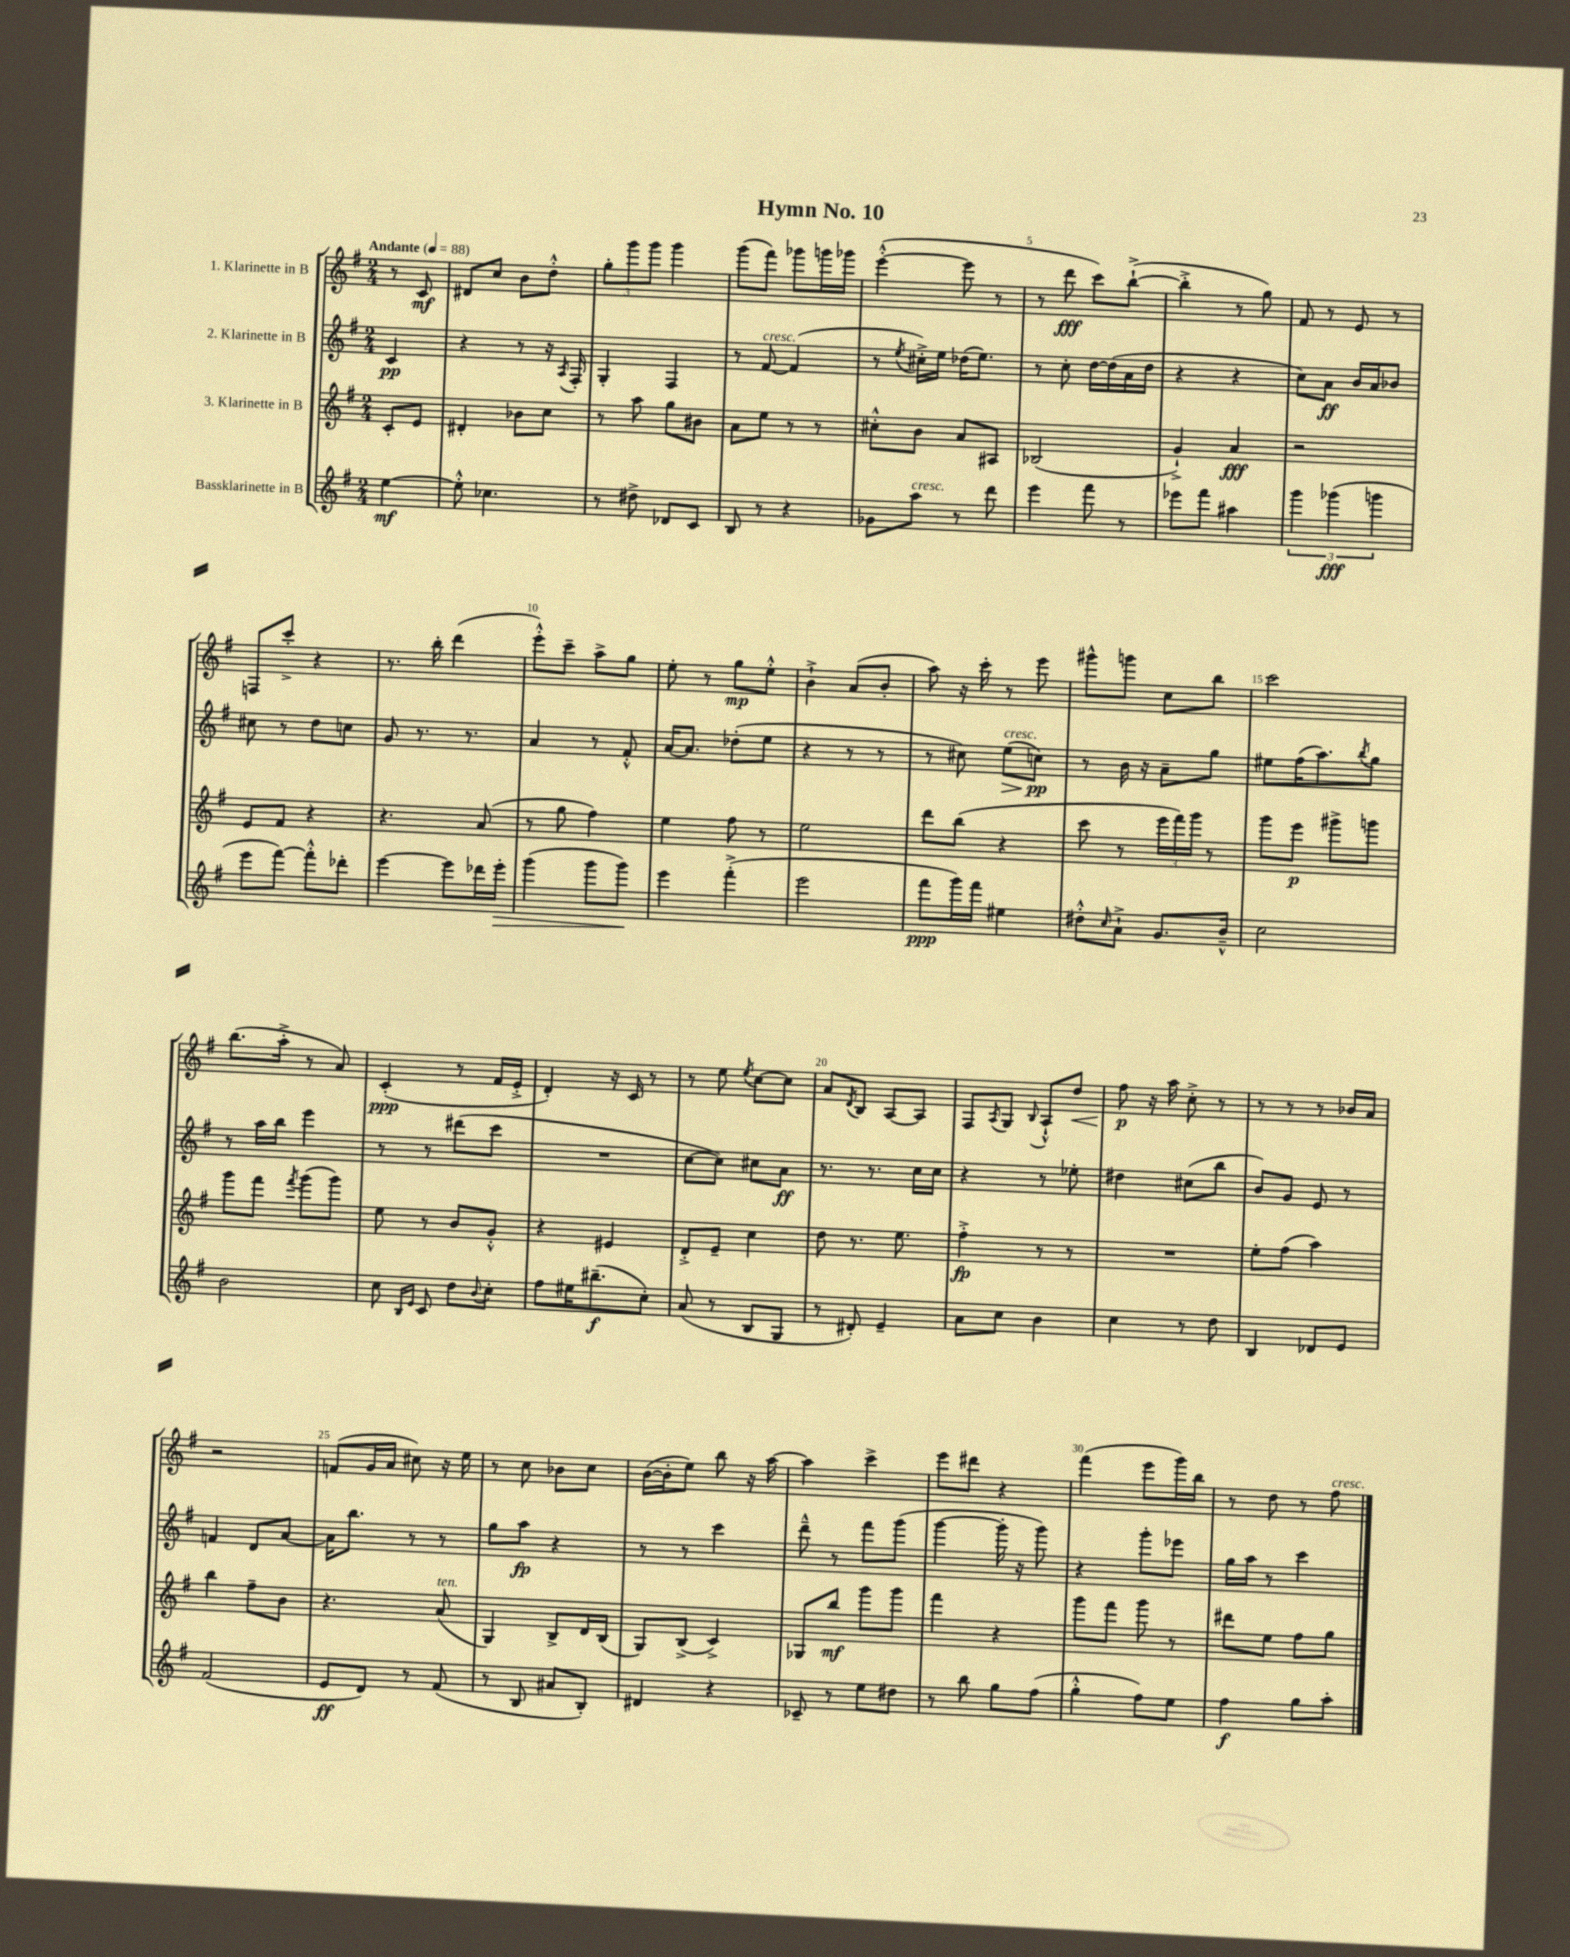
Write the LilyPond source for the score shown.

\header { title = "Hymn No. 10" }
<<
\new StaffGroup <<
\new Staff = "s0" \with { instrumentName = "1. Klarinette in B" } {
    \clef treble \key g \major \numericTimeSignature \time 2/4 \partial 4 \tempo "Andante" 4 = 88
    r8 c'8\mf |
    dis'8 c''8 b'8 d''8-.-^ |
    \tuplet 3/2 { g''8-. g'''8 g'''8 } g'''4 |
    g'''8( fis'''8) ges'''8 g'''16 ges'''16 |
    e'''4~-.-^( e'''8 r8 |
    r8 d'''8\fff c'''8) b''8~-!->( |
    b''4-.-> r8 g''8) |
    fis'8 r8 e'8 r8 |
    f8 c'''8-.-> r4 |
    r8. b''16-. d'''4( |
    e'''8-.-^) c'''8-- a''8-> g''8 |
    e''8-. r8 g''8\mp e''8-.-^ |
    b'4-!-> a'8( b'8-. |
    a''8) r16 c'''16-. r8 e'''8 |
    gis'''8-^ g'''8 c''8 b''8 |
    c'''2 |
    b''8.( a''16-.-> r8 a'8) |
    c'4-.\ppp( r8 fis'16 e'16-.-> |
    d'4-.) r16 c'16 r8 |
    r8 e''8 \acciaccatura { e''8 } c''8~ c''8 |
    a'8 \acciaccatura { d'8 } b8 a8~ a8 |
    fis8 \acciaccatura { a8 } g8 \appoggiatura { b8 } a8-!-^ d''8\< |
    fis''8\p\! r16 a''16 c''8-.-> r8 |
    r8 r8 r8 bes'16 a'16 |
    r2 |
    f'8( g'16 a'16 cis''8) r16 e''16 |
    r8 c''8 bes'8 c''8 |
    b'16~( b'16-. e''8) b''8 r16 a''16~ |
    a''4 c'''4-> |
    e'''8 dis'''8 r4 |
    fis'''4( e'''8 g'''16) b''16 |
    r8 d''8 r8 fis''8^\markup { \italic "cresc." } \bar "|." |
}
\new Staff = "s1" \with { instrumentName = "2. Klarinette in B" } {
    \clef treble \key g \major \numericTimeSignature \time 2/4 \partial 4
    c'4\pp |
    r4 r8 r16 \acciaccatura { a8 } fis16-. |
    g4-. fis4 |
    r8 fis'8~^\markup { \italic "cresc." } fis'4( |
    r8 \acciaccatura { e''8 } cis''16-.->) e''16 des''16( e''8.) |
    r8 c''8-. d''16~ d''16( a'16 d''16 |
    r4 r4 |
    c''8) a'8\ff b'16 a'16 bes'8 |
    cis''8 r8 d''8 c''8 |
    g'8 r8. r8. |
    a'4 r8 fis'8-.-^ |
    a'16~ a'8. des''8-.( e''8 |
    r4 r8 r8 |
    r8 cis''8) e''8\>^\markup { \italic "cresc." }( c''8\pp\!) |
    r8 b'16 r16 a'8-- g''8 |
    eis''8 fis''16( a''8.) \acciaccatura { b''8 } g''8 |
    r8 a''16 b''16 e'''4 |
    r8 r8 dis'''8( c'''8 |
    R2 |
    c''8~ c''8) cis''8 a'8\ff |
    r8. r8. c''16 c''16 |
    r4 r8 ees''8-. |
    dis''4 cis''8( b''8 |
    b'8) g'8 e'8 r8 |
    f'4 d'8 a'8~ |
    a'16 b''8. r8 r8 |
    g''8 a''8\fp r4 |
    r8 r8 c'''4 |
    d'''8---^ r8 fis'''8 g'''8( |
    g'''4~ g'''16-. r16 g'''8) |
    r4 g'''8-. ees'''8 |
    g''16 a''16 r8 c'''4 \bar "|." |
}
\new Staff = "s2" \with { instrumentName = "3. Klarinette in B" } {
    \clef treble \key g \major \numericTimeSignature \time 2/4 \partial 4
    c'8-. e'8 |
    dis'4-. bes'8 c''8 |
    r8 a''8 g''8 bis'8 |
    a'8 e''8 r8 r8 |
    cis''8-.-^ b'8 a'8 ais8 |
    bes2( |
    g'4-!->) a'4\fff |
    r2 |
    e'8 fis'8 r4 |
    r4. a'8( |
    r8 g''8 fis''4) |
    e''4 fis''8 r8 |
    e''2 |
    d'''8 b''8( r4 |
    c'''8 r8 \tuplet 3/2 { e'''16 fis'''16) g'''16 } r8 |
    g'''8 e'''8\p gis'''8-> g'''8 |
    g'''8 fis'''8 \acciaccatura { fis'''8 } g'''8( g'''8) |
    e''8 r8 b'8 g'8-.-^ |
    r4 eis'4 |
    d'8-.-> e'8-- c''4 |
    d''8 r8. e''8. |
    fis''4-.->\fp r8 r8 |
    R2 |
    e''8-. fis''8( a''4) |
    b''4 fis''8-- b'8 |
    r4. a'8^\markup { \italic "ten." }( |
    g4) b8-> d'16 b16( |
    g8) b8->( c'4->) |
    ges8 b''8\mf g'''8 g'''8 |
    fis'''4 r4 |
    g'''8 fis'''8 g'''8 r8 |
    dis'''8 e''8 fis''8 g''8 \bar "|." |
}
\new Staff = "s3" \with { instrumentName = "Bassklarinette in B" } {
    \clef treble \key g \major \numericTimeSignature \time 2/4 \partial 4
    e''4~\mf |
    e''8-.-^ ces''4. |
    r8 dis''8-> des'8 c'8 |
    b8 r8 r4 |
    ges'8 a''8^\markup { \italic "cresc." } r8 d'''8 |
    e'''4 fis'''8 r8 |
    ees'''8 fis'''8 ais''4 |
    \tuplet 3/2 { g'''4 ges'''4\fff( g'''4 } |
    e'''8 fis'''8~) fis'''8-.-^ des'''8-. |
    e'''4~ e'''8 des'''16 e'''16-.\> |
    g'''4( g'''8 g'''8\!) |
    e'''4 fis'''4-.->( |
    e'''2 |
    fis'''8\ppp g'''16) fis'''16 eis''4 |
    dis''8-.-^ \grace { c''16 } a'8-!-> g'8. b'16---^ |
    c''2 |
    b'2 |
    c''8 \grace { b16 e'16 } c'8 d''8 \appoggiatura { b'8 } c''8-. |
    fis''8 eis''16 bis''8.--\f( c''8-.) |
    a'8( r8 b8 g8 |
    r8 dis'8-.) e'4-- |
    a'8 c''8 b'4 |
    c''4 r8 d''8 |
    b4 des'8 e'8 |
    fis'2( |
    e'8\ff d'8) r8 fis'8( |
    r8 b8 ais'8 b8-.) |
    dis'4 r4 |
    ces'8-- r8 e''8 dis''8 |
    r8 b''8 g''8 fis''8( |
    g''4-.-^ fis''8) e''8 |
    fis''4\f g''8 a''8-. \bar "|." |
}
>>
>>
\layout { \context { \Score \override BarNumber.break-visibility = ##(#f #t #t) barNumberVisibility = #(every-nth-bar-number-visible 5) } }
